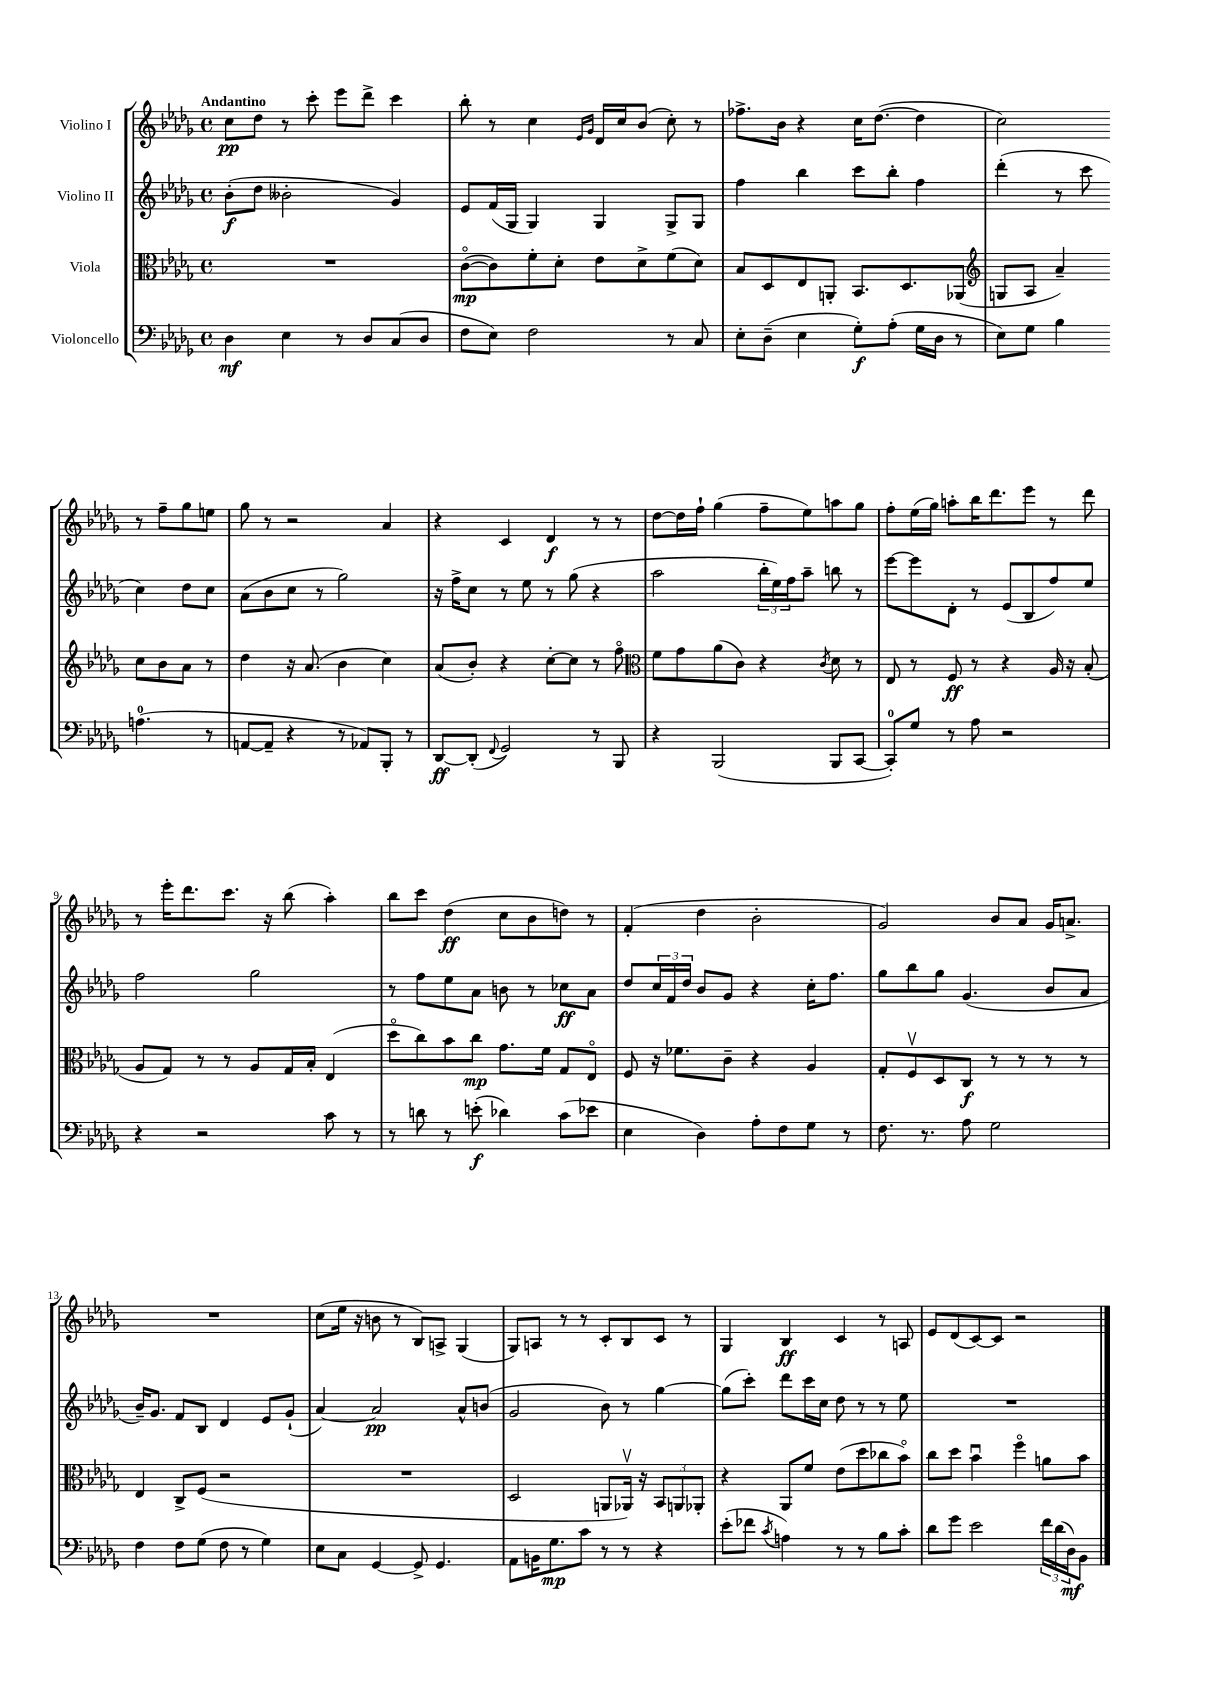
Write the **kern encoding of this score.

**kern	**kern	**kern	**kern
*staff4	*staff3	*staff2	*staff1
*clefF4	*clefC3	*clefG2	*clefG2
*k[b-e-a-d-g-]	*k[b-e-a-d-g-]	*k[b-e-a-d-g-]	*k[b-e-a-d-g-]
*M4/4	*M4/4	*M4/4	*M4/4
*met(c)	*met(c)	*met(c)	*met(c)
4D-	1r	(8b-'	8cc
.	.	8dd-	8dd-
4E-	.	2b--'	8r
.	.	.	8ccc'
8r	.	.	8eee-
8D-	.	.	8ddd-^
(8C	.	4g-)	4ccc
8D-	.	.	.
=	=	=	=
8F	([8co	8e-	8bb-'
8E-)	8c])	(16f	8r
.	.	16G-	.
2F	8f'	4G-)	4cc
.	8d-'	.	.
.	.	.	16qqe-
.	.	.	16qqg-
.	8e-	4G-	16d-
.	.	.	16cc
.	8d-^	.	(8b-
8r	(8f	8G-^	8cc')
8C	8d-)	8G-	8r
=	=	=	=
8E-'	8B-	4ff	8.ff-^
(8D-~	8D-	.	.
.	.	.	16b-
4E-	8E-	4bb-	4r
.	8AA'	.	.
8G-')	8.BB-	8ccc	16cc
.	.	.	([8.dd-
(8A-'	.	8bb-'	.
.	8.D-	.	.
16G-	.	4ff	4dd-]
16D-	.	.	.
8r	(8AA-	.	.
=	=	=	=
*	*clefG2	*	*
8E-)	8G	(4ddd-'	2cc)
8G-	8A-	.	.
4B-	4a-~)	8r	.
.	.	8ccc	.
(4.A	8cc	4cc)	8r
.	8b-	.	8ff~
.	8a-	8dd-	8gg-
8r	8r	8cc	8ee
=	=	=	=
[8AA	4dd-	(8a-	8gg-
8AA~]	.	8b-	8r
4r	16r	8cc	2r
.	(8.a-	.	.
.	.	8r	.
8r	4b-	2gg-)	.
8AA-)	.	.	.
8BBB-'	4cc)	.	4a-
8r	.	.	.
=	=	=	=
[8DD-	(8a-	16r	4r
.	.	16ff^	.
(8DD-']	8b-')	8cc	.
8qqFF	.	.	.
2GG-)	4r	8r	4c
.	.	8ee-	.
.	[8cc'	8r	4d-
.	8cc]	(8gg-	.
8r	8r	4r	8r
8BBB-	8ffo	.	8r
=	=	=	=
*	*clefC3	*	*
4r	8f	2aa-	[8dd-
.	8g-	.	16dd-]
.	.	.	16ff`
(2BBB-	(8a-	.	(4gg-
.	8c)	.	.
.	4r	24bb-'	8ff~
.	.	24ee-)	.
.	.	24ff	.
.	.	8aa-~	8ee-)
.	8qc	.	.
8BBB-	8d-	8bb	8aa
[8CC	8r	8r	8gg-
=	=	=	=
8CC'])	8E-	[8eee-	8ff'
8G-	8r	8eee-]	(16ee-
.	.	.	16gg-)
8r	8F	8d-'	8aa'
8A-	8r	8r	16bb-
.	.	.	8.ddd-
2r	4r	(8e-	.
.	.	8B-	8eee-
.	16A-	8ff)	8r
.	16r	.	.
.	(8B-'	8ee-	8ddd-
=	=	=	=
4r	8A-	2ff	8r
.	8G-)	.	16eee-'
.	.	.	8.ddd-
2r	8r	.	.
.	8r	.	8.ccc
.	8A-	2gg-	.
.	.	.	16r
.	16G-	.	(8bb-
.	16B-'	.	.
8c	(4E-	.	4aa-')
8r	.	.	.
=	=	=	=
8r	8dd-o	8r	8bb-
8d	8cc)	8ff	8ccc
8r	8b-	8ee-	(4dd-
(8e'	8cc	8a-	.
4d-)	8.g-	8b	8cc
.	.	8r	8b-
.	16f	.	.
(8c	8G-	8cc-	8dd)
8e-	8E-o	8a-	8r
=	=	=	=
4E-	8F	8dd-	(4f'
.	16r	24cc	.
.	.	24f	.
.	8.f-	.	.
.	.	24dd-	.
4D-)	.	8b-	4dd-
.	8c~	8g-	.
8A-'	4r	4r	2b-'
8F	.	.	.
8G-	4A-	16cc'	.
.	.	8.ff	.
8r	.	.	.
=	=	=	=
8.F	8G-'	8gg-	2g-)
.	8Fv	8bb-	.
8.r	.	.	.
.	8D-	8gg-	.
8A-	8C	(4.g-	.
2G-	8r	.	8b-
.	8r	.	8a-
.	8r	8b-	16g-
.	.	.	8.a^
.	8r	8a-	.
=	=	=	=
4F	4E-	16b-~)	1r
.	.	8.g-	.
8F	8C^	8f	.
(8G-	(8F	8B-	.
8F	2r	4d-	.
8r	.	.	.
4G-)	.	8e-	.
.	.	(8g-`	.
=	=	=	=
8E-	1r	[4a-)	(8cc
8C	.	.	16ee-
.	.	.	16r
[4GG-	.	2a-]	8b
.	.	.	8r
8GG-^]	.	.	8B-)
4.GG-	.	.	8A^
.	.	8a-^^	(4G-
.	.	(8b	.
=	=	=	=
8AA-	2D-	2g-	8G-)
16BB	.	.	8A
8.G-	.	.	.
.	.	.	8r
8c	.	.	8r
8r	8AA	8b-)	8c'
8r	16AA-v)	8r	8B-
.	16r	.	.
4r	12BB-	[4gg-	8c
.	12AA	.	.
.	.	.	8r
.	12AA-'	.	.
=	=	=	=
(8e-'	4r	(8gg-]	4G-
8f-	.	8ccc')	.
8qc	.	.	.
4A)	8AA-	8ddd-	4B-
.	8f	16ccc	.
.	.	16cc	.
8r	(8e-	8dd-	4c
8r	8dd-	8r	.
8B-	8cc-	8r	8r
8c'	8b-o)	8ee-	8A
=	=	=	=
8d-	8cc	1r	8e-
8g-	8dd-	.	(8d-
2e-	4b-u	.	[8c)
.	.	.	8c]
.	4ffo	.	2r
24f	8a	.	.
(24d-	.	.	.
24D-)	.	.	.
8BB-	8b-	.	.
==	==	==	==
*-	*-	*-	*-
